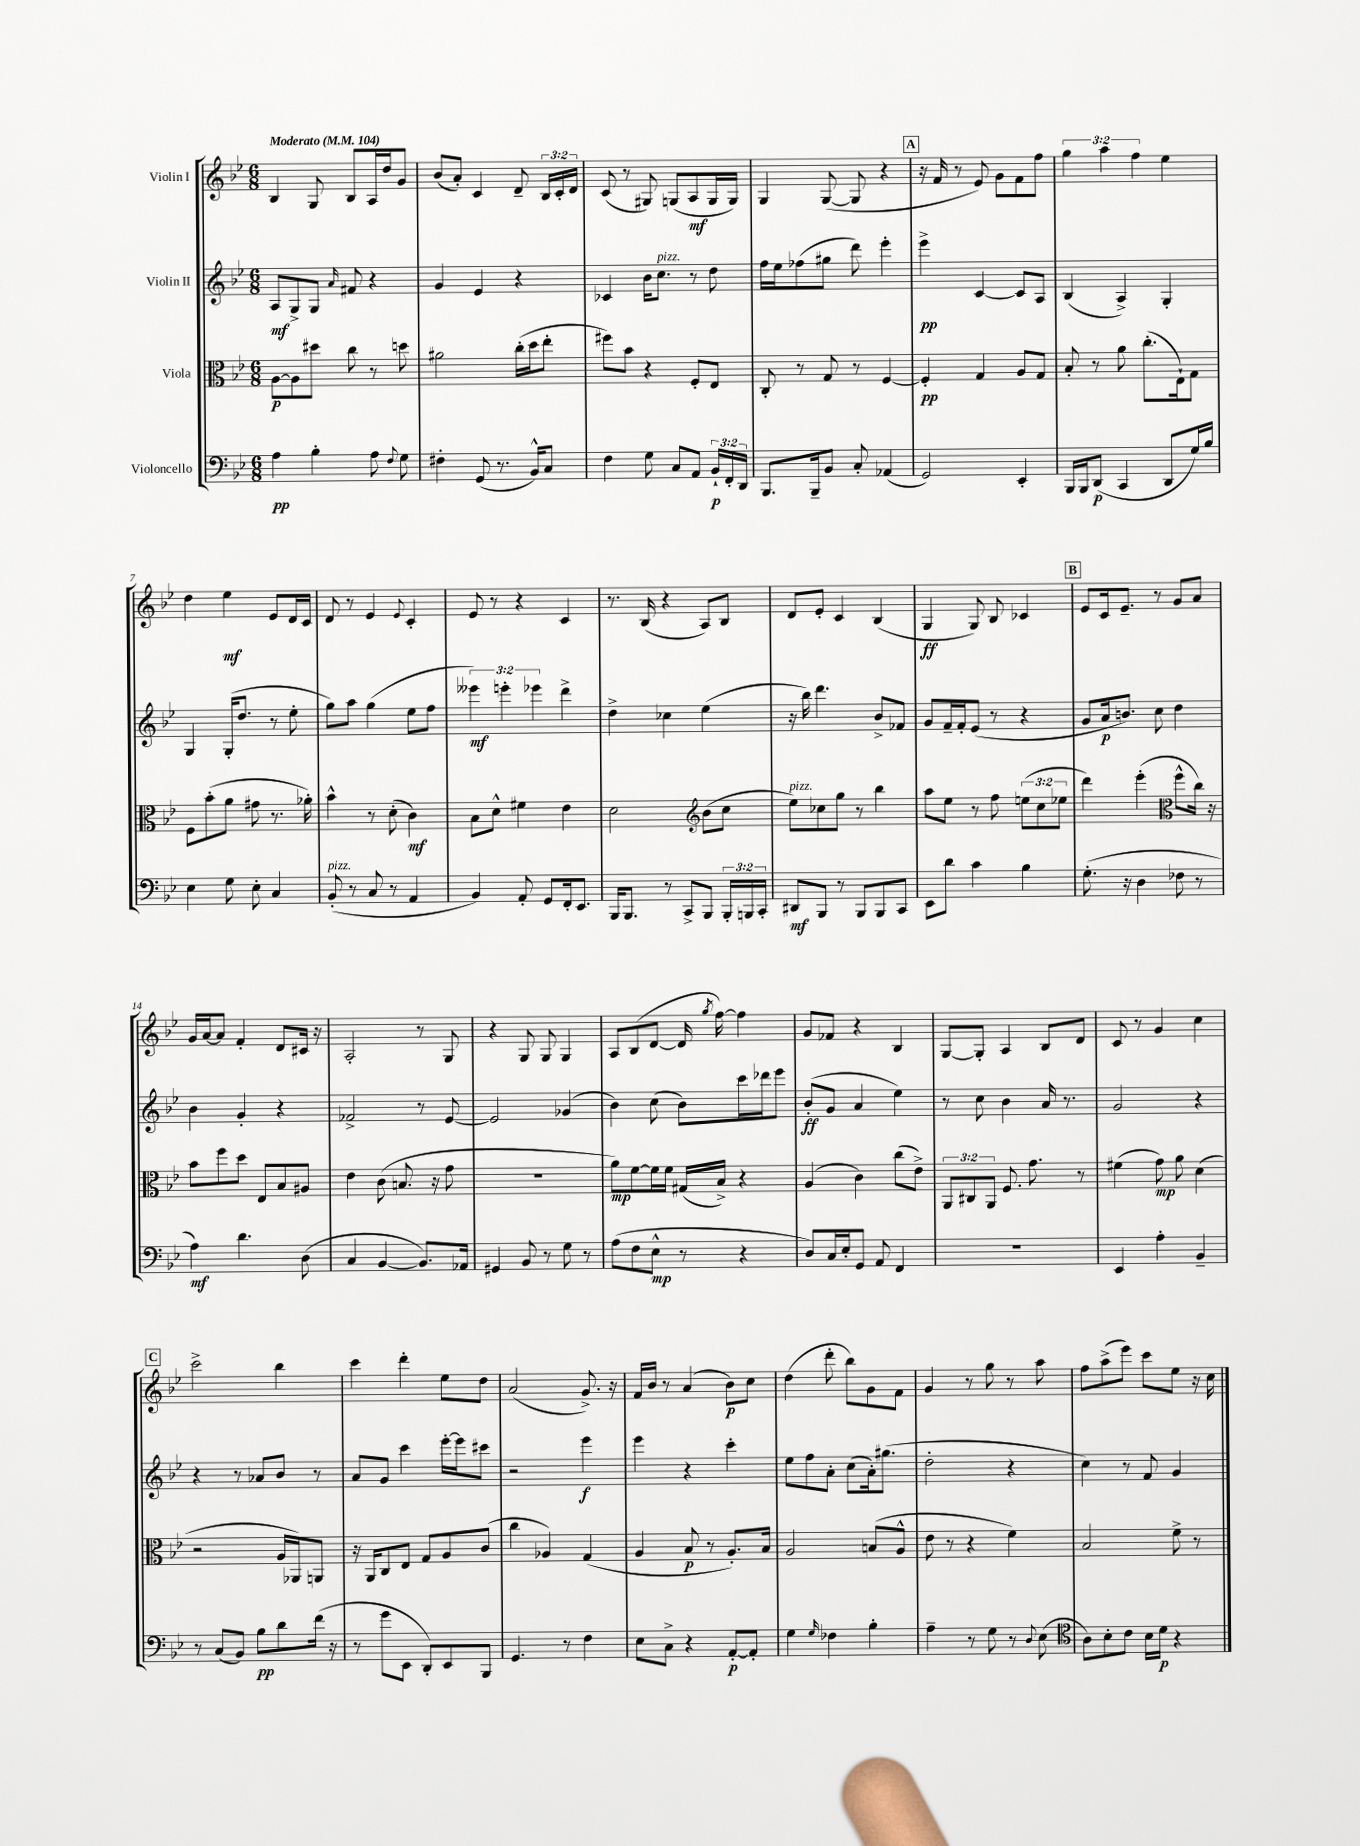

**kern	**dynam	**kern	**dynam	**kern	**dynam	**kern	**dynam
*part4	*part4	*part3	*part3	*part2	*part2	*part1	*part1
*staff4	*staff4	*staff3	*staff3	*staff2	*staff2	*staff1	*staff1
*I"Violoncello	*	*I"Viola	*	*I"Violin II	*	*I"Violin I	*
*clefF4	*	*clefC3	*	*clefG2	*	*clefG2	*
*k[b-e-]	*	*k[b-e-]	*	*k[b-e-]	*	*k[b-e-]	*
*M6/8	*	*M6/8	*	*M6/8	*	*M6/8	*
*MM104	*	*MM104	*	*MM104	*	*MM104	*
=1	=1	=1	=1	=1	=1	=1	=1
!	!	!	!	!	!	!LO:TX:a:B:t=Moderato	!
4A\	pp	[8A\L	p	8A/L	mf	4B-/	.
.	.	8A\]	.	8G^/	.	.	.
4B-'\	.	8dd#X\J	.	8G/J	.	8G/	.
.	.	.	.	16qqa/	.	.	.
.	.	8cc\	.	8f#X/	.	8B-/L	.
8A\	.	8r	.	4r	.	16A/L	.
.	.	.	.	.	.	16dd/J	.
8qqF/	.	.	.	.	.	.	.
8G\	.	8ddn\	.	.	.	8g/J	.
=2	=2	=2	=2	=2	=2	=2	=2
4F#X'\	.	2a#X\	.	4g/	.	(8b-/L	.
.	.	.	.	.	.	8a'/J)	.
(8GG/	.	.	.	4e-/	.	4c/	.
8.r	.	.	.	.	.	.	.
.	.	(16cc'\LL	.	4r	.	8d~/	.
16BB-^^/KL)	.	16dd\J	.	.	.	.	.
8C/J	.	8ee-'\J	.	.	.	24B-/LL	.
.	.	.	.	.	.	24c'/	.
.	.	.	.	.	.	24d/JJ	.
=3	=3	=3	=3	=3	=3	=3	=3
4F\	.	8ff#X\L)	.	4c-X/	.	(8c/	.
.	.	8b-\J	.	.	.	8r	.
8G\	.	4r	.	16b-\KL	.	8G#X/)	.
!	!	!	!	!LO:TX:a:i:t=pizz.	!	!	!
.	.	.	.	8.cc\J	.	.	.
8C/L	.	.	.	.	.	(8Gn/L	.
8AA/J	.	8F'/L	.	8r	.	8A/	mf
24BB-`/LL	p	8E-/J	.	8dd\	.	16G/L	.
24FF'/	.	.	.	.	.	.	.
.	.	.	.	.	.	16G/JJ)	.
24DD/JJ	.	.	.	.	.	.	.
=4	=4	=4	=4	=4	=4	=4	=4
8.BBB-/L	.	8C'/	.	16ff\LL	.	4G/	.
.	.	.	.	16ee-\J	.	.	.
.	.	8r	.	(8ff-X\	.	.	.
16BBB-~/k	.	.	.	.	.	.	.
8BB-/J	.	8G/	.	8gg#X\J	.	([8G/	.
8C'/	.	8r	.	8ddd\)	.	8G/]	.
(4AA-X/	.	[4F/	.	4eee-'\	.	4r	.
!!LO:REH:place=s1:t=A
=5	=5	=5	=5	=5	=5	=5	=5
2GG/)	.	4F'/]	pp	4eee-^\	pp	16r	.
.	.	.	.	.	.	16f/	.
.	.	.	.	.	.	8r	.
.	.	4G/	.	[4c/	.	8e-/)	.
.	.	.	.	.	.	8g\L	.
4EE-'/	.	8A/L	.	8c/L]	.	8f\	.
.	.	8G/J	.	8A/J	.	8ff\J	.
=6	=6	=6	=6	=6	=6	=6	=6
16BBB-/LL	.	8B-'/	.	(4B-/	.	6gg\	.
16BBB-/J	.	.	.	.	.	.	.
(8DD/J	p	8r	.	.	.	.	.
.	.	.	.	.	.	6aa\	.
4CC/	.	8a\	.	4A^/)	.	.	.
.	.	.	.	.	.	6ff\	.
.	.	(8.cc'\L	.	.	.	.	.
8DD/L	.	.	.	4G'/	.	4ee-\	.
.	.	16E-`\k)	.	.	.	.	.
16G/L)	.	8G\J	.	.	.	.	.
16B-/JJ	.	.	.	.	.	.	.
!!LO:LB:g=z
=7	=7	=7	=7	=7	=7	=7	=7
4E-\	.	8F\L	.	4G/	.	4dd\	.
.	.	(8b-'\	.	.	.	.	.
8G\	.	8a\J	.	(16G'/KL	.	4ee-\	mf
.	.	.	.	8.dd/J	.	.	.
8E-'\	.	8g#X\	.	.	.	.	.
4C/	.	8.r	.	8r	.	8e-/L	.
.	.	.	.	8ee-'\	.	16d/L	.
.	.	16a-X'\)	.	.	.	16c/JJ	.
=8	=8	=8	=8	=8	=8	=8	=8
!LO:TX:a:i:t=pizz.	!	!	!	!	!	!	!
(8BB-'/	.	4b-^^\	.	8gg\L)	.	8d/	.
8r	.	.	.	8aa\J	.	8r	.
8C/	.	8r	.	(4gg\	.	4e-/	.
8r	.	(8d'\	.	.	.	.	.
.	.	.	.	.	.	8qqe-/	.
4AA/	.	4c\)	mf	8ee-\L	.	4c'/	.
.	.	.	.	8ff\J	.	.	.
=9	=9	=9	=9	=9	=9	=9	=9
4BB-/)	.	8B-\L	.	6eee--X\)	mf	8e-/	.
.	.	8d^^\J	.	.	.	8r	.
.	.	.	.	6eeen'\	.	.	.
8AA'/	.	4f#X\	.	.	.	4r	.
.	.	.	.	6eee-X\	.	.	.
8GG/L	.	.	.	.	.	.	.
16FF'/k	.	4e-\	.	4ddd^\	.	4c/	.
8.EE-/J	.	.	.	.	.	.	.
=10	=10	=10	=10	=10	=10	=10	=10
16BBB-/KL	.	2d\	.	4dd^\	.	8.r	.
8.BBB-/J	.	.	.	.	.	.	.
.	.	.	.	.	.	(16B-/	.
8r	.	.	.	4cc-X\	.	4r	.
8CC^/L	.	.	.	.	.	.	.
*	*	*clefG2	*	*	*	*	*
8BBB-/J	.	(8b-\L	.	(4ee-\	.	8A/L)	.
24BBB-'/LL	.	8cc\J	.	.	.	8B-/J	.
24BBBn/	.	.	.	.	.	.	.
24CC'/JJ	.	.	.	.	.	.	.
=11	=11	=11	=11	=11	=11	=11	=11
!	!	!LO:TX:a:i:t=pizz.	!	!	!	!	!
8DD#X/L	mf	8ee-\L)	.	16r	.	8d/L	.
.	.	.	.	16bb-\)	.	.	.
8BBB-/J	.	8cc-X\	.	4.ddd\	.	8e-'/J	.
8r	.	8gg\J	.	.	.	4c/	.
8BBB-/L	.	8r	.	.	.	.	.
8BBB-/	.	4bb-\	.	8b-^/L	.	(4B-/	.
8CC/J	.	.	.	8f-X/J	.	.	.
=12	=12	=12	=12	=12	=12	=12	=12
8EE-\L	.	8aa\L	.	8g/L	.	4G/	ff
8d\J	.	8ee-\J	.	16f~/L	.	.	.
.	.	.	.	16f'/J	.	.	.
4c\	.	8r	.	(8e-/J	.	8G/)	.
.	.	8ff\	.	8r	.	8B-/	.
4B-\	.	(12een\L	.	4r	.	4c-X/	.
.	.	12cc\	.	.	.	.	.
.	.	12ee-X\J	.	.	.	.	.
!!LO:REH:place=s1:t=B
=13	=13	=13	=13	=13	=13	=13	=13
(8.G'\	.	4ddd\)	.	8g/L	.	8e-/L	.
.	.	.	.	16a/k	p	16c/k	.
16r	.	.	.	8.bn/J)	.	8.e-~/J	.
4D\	.	(4eee-'\	.	.	.	.	.
.	.	.	.	8cc\	.	8r	.
*	*	*clefC3	*	*	*	*	*
8F-X\	.	8ff^^\L	.	4dd\	.	8g/L	.
8r	.	16cc\Jk)	.	.	.	8a/J	.
.	.	16r	.	.	.	.	.
!!LO:LB:g=z
=14	=14	=14	=14	=14	=14	=14	=14
4A\)	mf	8b-\L	.	4b-\	.	16g/LL	.
.	.	.	.	.	.	[16a/J	.
.	.	8ff\	.	.	.	8a/J]	.
4.d\	.	8dd\J	.	4g'/	.	4f'/	.
.	.	8E-/L	.	.	.	.	.
.	.	8B-/	.	4r	.	8d/L	.
(8D\	.	8A#X/J	.	.	.	16c#X/Jk	.
.	.	.	.	.	.	16r	.
=15	=15	=15	=15	=15	=15	=15	=15
4C/	.	4e-\	.	2f-X^/	.	2A'/	.
[4BB-/	.	(8c\	.	.	.	.	.
.	.	8.Bn/	.	.	.	.	.
8.BB-/L])	.	.	.	8r	.	8r	.
.	.	16r	.	.	.	.	.
.	.	8g\	.	[8e-/	.	8G/	.
16AA-X/Jk	.	.	.	.	.	.	.
=16	=16	=16	=16	=16	=16	=16	=16
4GG#X/	.	2.r	.	2e-/]	.	4r	.
8BB-/	.	.	.	.	.	8G/	.
8r	.	.	.	.	.	8G/	.
8G\	.	.	.	(4g-X/	.	4G/	.
8r	.	.	.	.	.	.	.
=17	=17	=17	=17	=17	=17	=17	=17
(8A\L	.	8a\L)	mp	4b-\)	.	8A/L	.
8F\	.	[8f\	.	.	.	(8B-/	.
8E-^^\J	mp	16f\L]	.	(8cc\	.	[8d/J	.
.	.	16f\JJ	.	.	.	.	.
8r	.	(16G#X/LL	.	8b-\L)	.	16d/]	.
.	.	.	.	.	.	8qgg/	.
.	.	16B-^/JJ)	.	.	.	[16ff\)	.
4r	.	4r	.	16ccc\L	.	4ff\]	.
.	.	.	.	16ddd-X\J	.	.	.
.	.	.	.	8eee-\J	.	.	.
=18	=18	=18	=18	=18	=18	=18	=18
8D/L)	.	(4A/	.	(8b-'/L	ff	8g/L	.
16C/L	.	.	.	8g/J	.	8f-X/J	.
16E-'/J	.	.	.	.	.	.	.
8GG/J	.	4c\)	.	4a/	.	4r	.
8AA/	.	.	.	.	.	.	.
4FF/	.	(8cc\L	.	4ee-\)	.	4B-/	.
.	.	8e-^\J)	.	.	.	.	.
=19	=19	=19	=19	=19	=19	=19	=19
2.r	.	12AA/L	.	8r	.	[8G/L	.
.	.	12C#X/	.	.	.	.	.
.	.	.	.	8cc\	.	8G'/J]	.
.	.	12AA/J	.	.	.	.	.
.	.	8.F/	.	4b-\	.	4A/	.
.	.	8.g\	.	.	.	.	.
.	.	.	.	16a/	.	8B-/L	.
.	.	.	.	8.r	.	.	.
.	.	8r	.	.	.	8d/J	.
=20	=20	=20	=20	=20	=20	=20	=20
4EE-/	.	(4f#X\	.	2g/	.	8c/	.
.	.	.	.	.	.	8r	.
4A'\	.	8g\)	mp	.	.	4g/	.
.	.	8a\	.	.	.	.	.
4BB-~/	.	(4d\	.	4r	.	4cc\	.
!!LO:LB:g=z
!!LO:REH:place=s1:t=C
=21	=21	=21	=21	=21	=21	=21	=21
8r	.	2r	.	4r	.	2ccc^\	.
(8C/L	.	.	.	.	.	.	.
8BB-/J)	.	.	.	8r	.	.	.
8B-\L	pp	.	.	8a-X/L	.	.	.
8d\	.	16A/LL	.	8b-/J	.	4bb-\	.
.	.	16AA-X/J)	.	.	.	.	.
(16f\Jk	.	8AAn/J	.	8r	.	.	.
16r	.	.	.	.	.	.	.
=22	=22	=22	=22	=22	=22	=22	=22
8r	.	16r	.	8a/L	.	4ccc\	.
.	.	16AA/KL	.	.	.	.	.
8g\L	.	8C/	.	8g/J	.	.	.
8EE-\J	.	8E-/J	.	4ccc\	.	4ddd'\	.
8DD'/L)	.	8G/L	.	.	.	.	.
8EE-/	.	8A/	.	[16eee-'\LL	.	8ee-\L	.
.	.	.	.	16eee-\J]	.	.	.
8BBB-/J	.	(8c/J	.	8ccc#X\J	.	8dd\J	.
=23	=23	=23	=23	=23	=23	=23	=23
4.GG/	.	4cc\	.	2r	.	(2a/	.
.	.	4A-X/)	.	.	.	.	.
8r	.	.	.	.	.	.	.
4F\	.	(4G/	.	4eee-\	f	8.g^/)	.
.	.	.	.	.	.	16r	.
=24	=24	=24	=24	=24	=24	=24	=24
8E-\L	.	4A/	.	4eee-\	.	16f/LL	.
.	.	.	.	.	.	16b-/JJ	.
8C^\J	.	.	.	.	.	8r	.
4r	.	8B-/	p	4r	.	(4a/	.
.	.	8r	.	.	.	.	.
[8AA'/L	p	8.A'/L)	.	4ccc'\	.	8b-\L)	p
8AA'/J]	.	.	.	.	.	8cc\J	.
.	.	16B-/Jk	.	.	.	.	.
=25	=25	=25	=25	=25	=25	=25	=25
4G\	.	2A/	.	8ee-\L	.	(4dd\	.
.	.	.	.	8ff\	.	.	.
16qqG/	.	.	.	.	.	.	.
4F-X\	.	.	.	8a'\J	.	8ddd'\	.
.	.	.	.	(8cc\L	.	8bb-\L)	.
4B-'\	.	(8Bn/L	.	16a'\k)	.	8g\	.
.	.	.	.	(8.gg#X\J	.	.	.
.	.	8A^^/J	.	.	.	8f\J	.
=26	=26	=26	=26	=26	=26	=26	=26
4A~\	.	8e-\	.	2dd'\	.	4g/	.
.	.	8r	.	.	.	.	.
8r	.	4r	.	.	.	8r	.
8G\	.	.	.	.	.	8gg\	.
8r	.	4f\)	.	4r	.	8r	.
8qqD/	.	.	.	.	.	.	.
(8E-\	.	.	.	.	.	8aa\	.
=27	=27	=27	=27	=27	=27	=27	=27
*clefC4	*	*	*	*	*	*	*
8A\L)	.	2B-/	.	4cc\)	.	8ff\L	.
8B-'\	.	.	.	.	.	(8aa^\	.
8c\J	.	.	.	8r	.	8eee-\J)	.
16B-\LL	.	.	.	8f/	.	8ccc\L	.
16d\JJ	p	.	.	.	.	.	.
4r	.	8f^\	.	4g/	.	8ee-\J	.
.	.	8r	.	.	.	16r	.
.	.	.	.	.	.	16cc\	.
==	==	==	==	==	==	==	==
*-	*-	*-	*-	*-	*-	*-	*-
